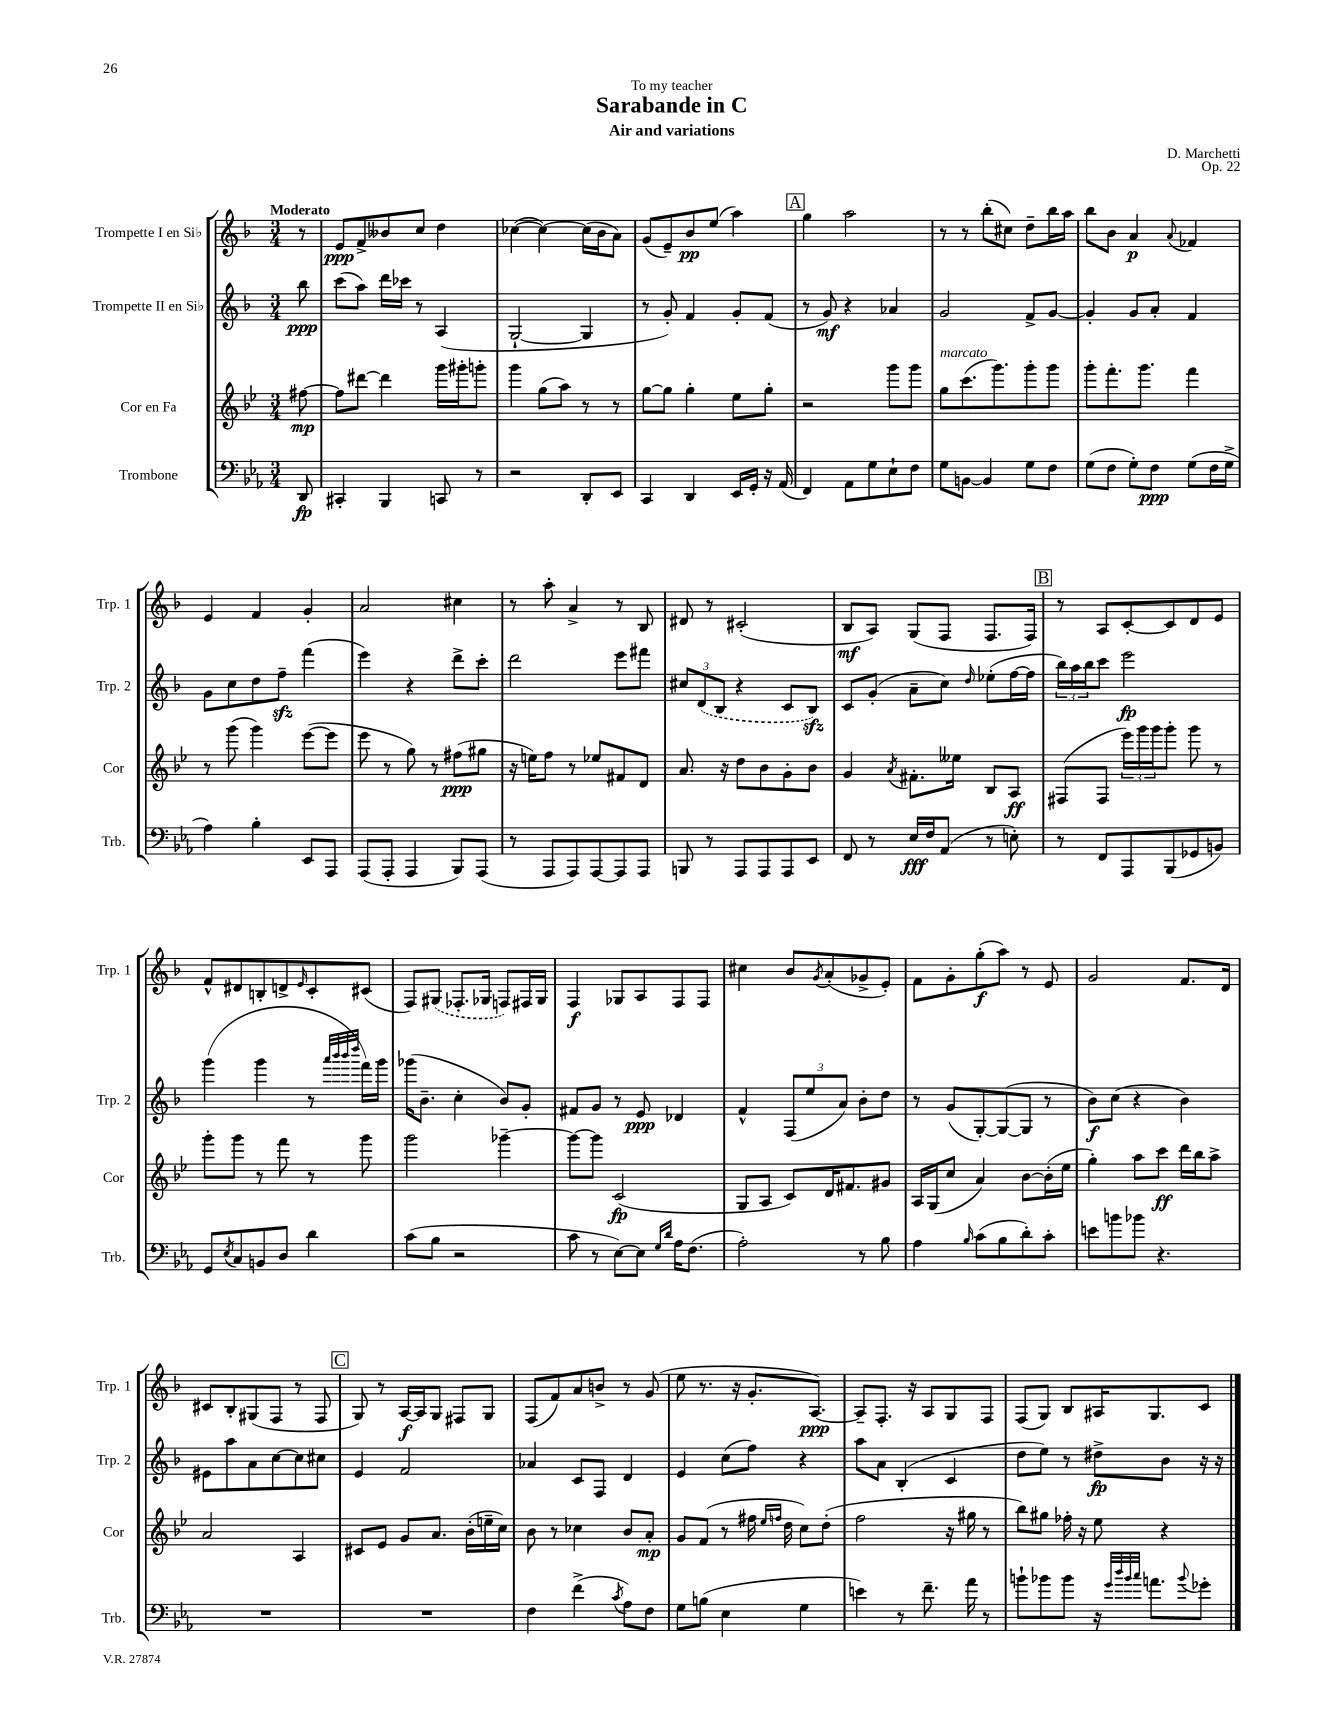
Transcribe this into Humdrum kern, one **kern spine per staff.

**kern	**kern	**kern	**kern
*staff4	*staff3	*staff2	*staff1
*clefF4	*clefG2	*clefG2	*clefG2
*k[b-e-a-]	*k[b-e-]	*k[b-]	*k[b-]
*M3/4	*M3/4	*M3/4	*M3/4
8DD/	[8ff#\	8bb-\	8r
=	=	=	=
4CC#'/	8ff#\]L	(8ccc\L	8e/L
.	[8ddd#\J	8aa\J)	8f^/
4BBB-/	4ddd#\]	16ddd\LL	8b--/
.	.	16ccc-\JJ	.
.	.	8r	8cc/J
8CC/	16ggg\LL	(4A/	4dd\
.	16ggg#'\J	.	.
8r	8ggg'\J	.	.
=	=	=	=
2r	4ggg\	[2G`/	([4cc-\
.	(8gg\L	.	4cc-\_)
.	8aa\J)	.	.
8DD'/L	8r	4G/]	(16cc-\]LL
.	.	.	16b-\J
8EE-/J	8r	.	8a\J)
=	=	=	=
4CC/	[8gg\L	8r	(8g/L
.	8gg\]J	8g'/)	8e~/)
4DD/	4gg'\	4f/	8b-/
.	.	.	(8ee/J
16EE-/LL	8ee-\L	8g'/L	4aa\)
16GG'/JJ	.	.	.
16r	8gg'\J	(8f/J	.
(16AA-/	.	.	.
=	=	=	=
4FF/)	2r	8r	4gg\
.	.	8g/)	.
8AA-\L	.	4r	2aa\
8G\	.	.	.
8E-`\	8ggg\L	4a-/	.
8F\J	8ggg\J	.	.
=	=	=	=
8G\L	8gg\L	2g/	8r
[8BB\J	(8.ccc\	.	8r
4BB/]	.	.	(8bb-'\L
.	8.ggg\)	.	.
.	.	.	8cc#\J)
8G\L	8ggg'\	8f^/L	8dd~\L
8F\J	8ggg\J	[8g/J	16bb-\L
.	.	.	16aa\JJ
=	=	=	=
(8G\L	8ggg'\L	4g'/]	8bb-\L
8F\J	8.fff'\	.	8b-\J
8G'\L)	.	8g/L	4a/
.	8.ggg\J	.	.
8F\J	.	8a'/J	.
.	.	.	8qqa/
(8G\L	4fff\	4f/	4f-/
16F\L	.	.	.
16G^\JJ	.	.	.
=	=	=	=
4A-\)	8r	8g\L	4e/
.	(8ggg\	8cc\	.
4B-'\	4ggg\)	8dd\	4f/
.	.	8ff~\J	.
8EE-/L	([8eee-\L	(4fff\	4g'/
8AAA-/J	8eee-\]J	.	.
=	=	=	=
(8AAA-/L	8eee-\	4eee\)	2a/
8AAA-'/J	8r	.	.
4AAA-/	8gg\)	4r	.
.	8r	.	.
8BBB-/L)	(8ff#\L	8ddd^\L	4cc#\
(8AAA-/J	8gg#\J	8ccc'\J	.
=	=	=	=
8r	16r	2ddd\	8r
.	16ee\LK)	.	.
8AAA-/L	8ff\J	.	8aa'\
8AAA-/)	8r	.	4a^/
[8AAA-/	8ee-/L	.	.
8AAA-/]	8f#/	8eee\L	8r
8AAA-/J	8d/J	8fff#\J	8B-/
=	=	=	=
8BBB/	8.a/	12cc#/L	8d#/
.	.	(12d/	.
8r	.	.	8r
.	.	12B-/J	.
.	16r	.	.
8AAA-/L	8dd\L	4r	(2c#'/
8AAA-/	8b-\	.	.
8AAA-/	8g'\	8c/L	.
8EE-/J	8b-\J	8B-/J)	.
=	=	=	=
8FF/	4g/	8c/L	8B-/L
8r	.	(8g'/J	8A/J)
.	8qa/	.	.
16E-/LL	8.f#'\L	8a~\L	(8G/L
16F/J	.	.	.
(8AA-/J	.	8cc\J)	8F/J
.	16ee--\Jk	.	.
.	.	16qqdd/	.
8r	8B-/L	(8ee-'\L	8.F/L
8E'\)	8A/J	[16ff\L	.
.	.	16ff\]JJ	16F/Jk)
=	=	=	=
8r	(8F#/L	24bb-\LL)	8r
.	.	24aa\	.
.	.	24bb-\J	.
8FF/L	8F#/J	8ccc\J	8A/L
8AAA-/	24eee-\LL)	2eee\	[8c'/
.	24ggg\	.	.
.	24ggg\J	.	.
(8BBB-/	8ggg'\J	.	8c/]
8GG-/	8ggg\	.	8d/
8BB/J)	8r	.	8e/J
=	=	=	=
8GG/L	8ggg'\L	(4ggg\	8f^^/L
8qE-/	.	.	.
8C/	8ggg\J	.	8d#/
8BB/	8r	4ggg\	8B'/
8D/J	8fff\	.	8d^/
.	.	.	16qqe/
4d\	8r	8r	8c'/
.	.	32qqaaa/LLL	.
.	.	32qqbbb-/	.
.	.	32qqbbb-/	.
.	.	32qqdddd/JJJ	.
.	8ggg\	16fff\LL)	(8c#/J
.	.	16ggg\JJ	.
=	=	=	=
(8c\L	2ggg\	(16ggg-\LK	8F/L)
.	.	8.b-~\J	.
8B-\J	.	.	(8G#/J
2r	.	4cc'\	8.F-'/L
.	.	.	16G-/Jk
.	[4ggg-~\	8b-/L)	8F/L)
.	.	8g'/J	16F#/L
.	.	.	16G-/JJ
=	=	=	=
8c\	8ggg-\_L	8f#/L	4F/
8r	8ggg-\]J	8g/J	.
[8E-\L)	(2c/	8r	8G-/L
8E-\]J	.	8e/	8A/
16qqG/LL	.	.	.
16qqd/JJ	.	.	.
16A-\LK	.	4d-/	8F/
(8.F\J	.	.	.
.	.	.	8F/J
=	=	=	=
2A-'\)	8G/L	4f^^/	4cc#\
.	8A/J	.	.
.	8c/L)	(12F/L	8b-/L
.	.	12ee/	.
.	.	.	8qg/
.	16d/K	.	(8a'/
.	.	12a/J)	.
.	8.f#/	.	.
8r	.	8b-'\L	8g-^/
8B-\	8g#/J	8dd\J	8e'/J)
=	=	=	=
4A-\	16A/LL	8r	8f\L
.	(16G/J	.	.
.	8cc/J	(8g/L	8g'\
16qqB-/	.	.	.
(8c\L	4a/)	[8G'/)	(8gg'\
8B-\	.	(8G/_	8aa\J)
8d'\)	[8b-\L	8G/]J	8r
8c'\J	(16b-'\]L	8r	8e/
.	16ee-\JJ	.	.
=	=	=	=
8e\L	4gg'\)	8b-\L)	2g/
8b\	.	(8cc\J	.
8b-\J	8aa\L	4r	.
4.r	8ccc\J	.	.
.	16ddd\LL	4b-\)	8.f/L
.	16bb-\J	.	.
.	8aa^\J	.	.
.	.	.	16d/Jk
=	=	=	=
2.r	2a/	8e#\L	8c#/L
.	.	8aa\	8B-'/
.	.	8a\	(8G#/
.	.	[8cc\	8F/J
.	4A/	8cc\]	8r
.	.	8cc#\J	8F/
=	=	=	=
2.r	8c#/L	4e/	8G/)
.	8e-/J	.	8r
.	8g/L	2f/	[16A/LL
.	.	.	16A/]J
.	8.a/J	.	8G/J
.	.	.	8F#/L
.	(16b-'\LL	.	.
.	16ee~\	.	8G/J
.	16cc\JJ)	.	.
=	=	=	=
4F\	8b-\	4a-/	(8F/L
.	8r	.	8f/)
(4f^\	4cc-\	8c/L	8a/
.	.	8F/J	8b^/J
8qc/	.	.	.
8A-\L)	8b-/L	4d/	8r
8F\J	8a'/J	.	(8g/
=	=	=	=
8G\L	8g/L	4e/	8ee\
(8B\J	(8f/J	.	8.r
4E-\	8r	(8cc\L	.
.	.	.	16r
.	16ff#\	8ff\J)	8.g'/L
.	16qqee-/LL	.	.
.	16qqff/JJ	.	.
.	16dd\	.	.
4G\	8cc\L)	4r	.
.	.	.	[8.A/J)
.	(8dd'\J	.	.
=	=	=	=
4e\)	2ff\	8aa\L	8A~/]L
.	.	8a\J	8.F'/J
8r	.	(4B-'/	.
.	.	.	16r
8.f~\	.	.	8A/L
.	16r	4c/	8G/
16a-\	16gg#\	.	.
8r	8r	.	8F/J
=	=	=	=
8b`\L	8bb-\L)	8dd\L	(8F/L
8b-\	8gg#\J	8ee\J)	8G/J)
8b-\J	16ff-'\	8r	8B-/L
.	16r	.	.
16r	8ee-\	8dd#^\L	16A#/K
32qqg/LLL	.	.	.
32qqdd/	.	.	.
32qqb-/	.	.	.
32qqcc/JJJ	.	.	.
8.a\L	.	.	8.G/
.	4r	8b-\J	.
8qqb-/	.	.	.
8g-'\J	.	16r	8c/J
.	.	16r	.
==	==	==	==
*-	*-	*-	*-
